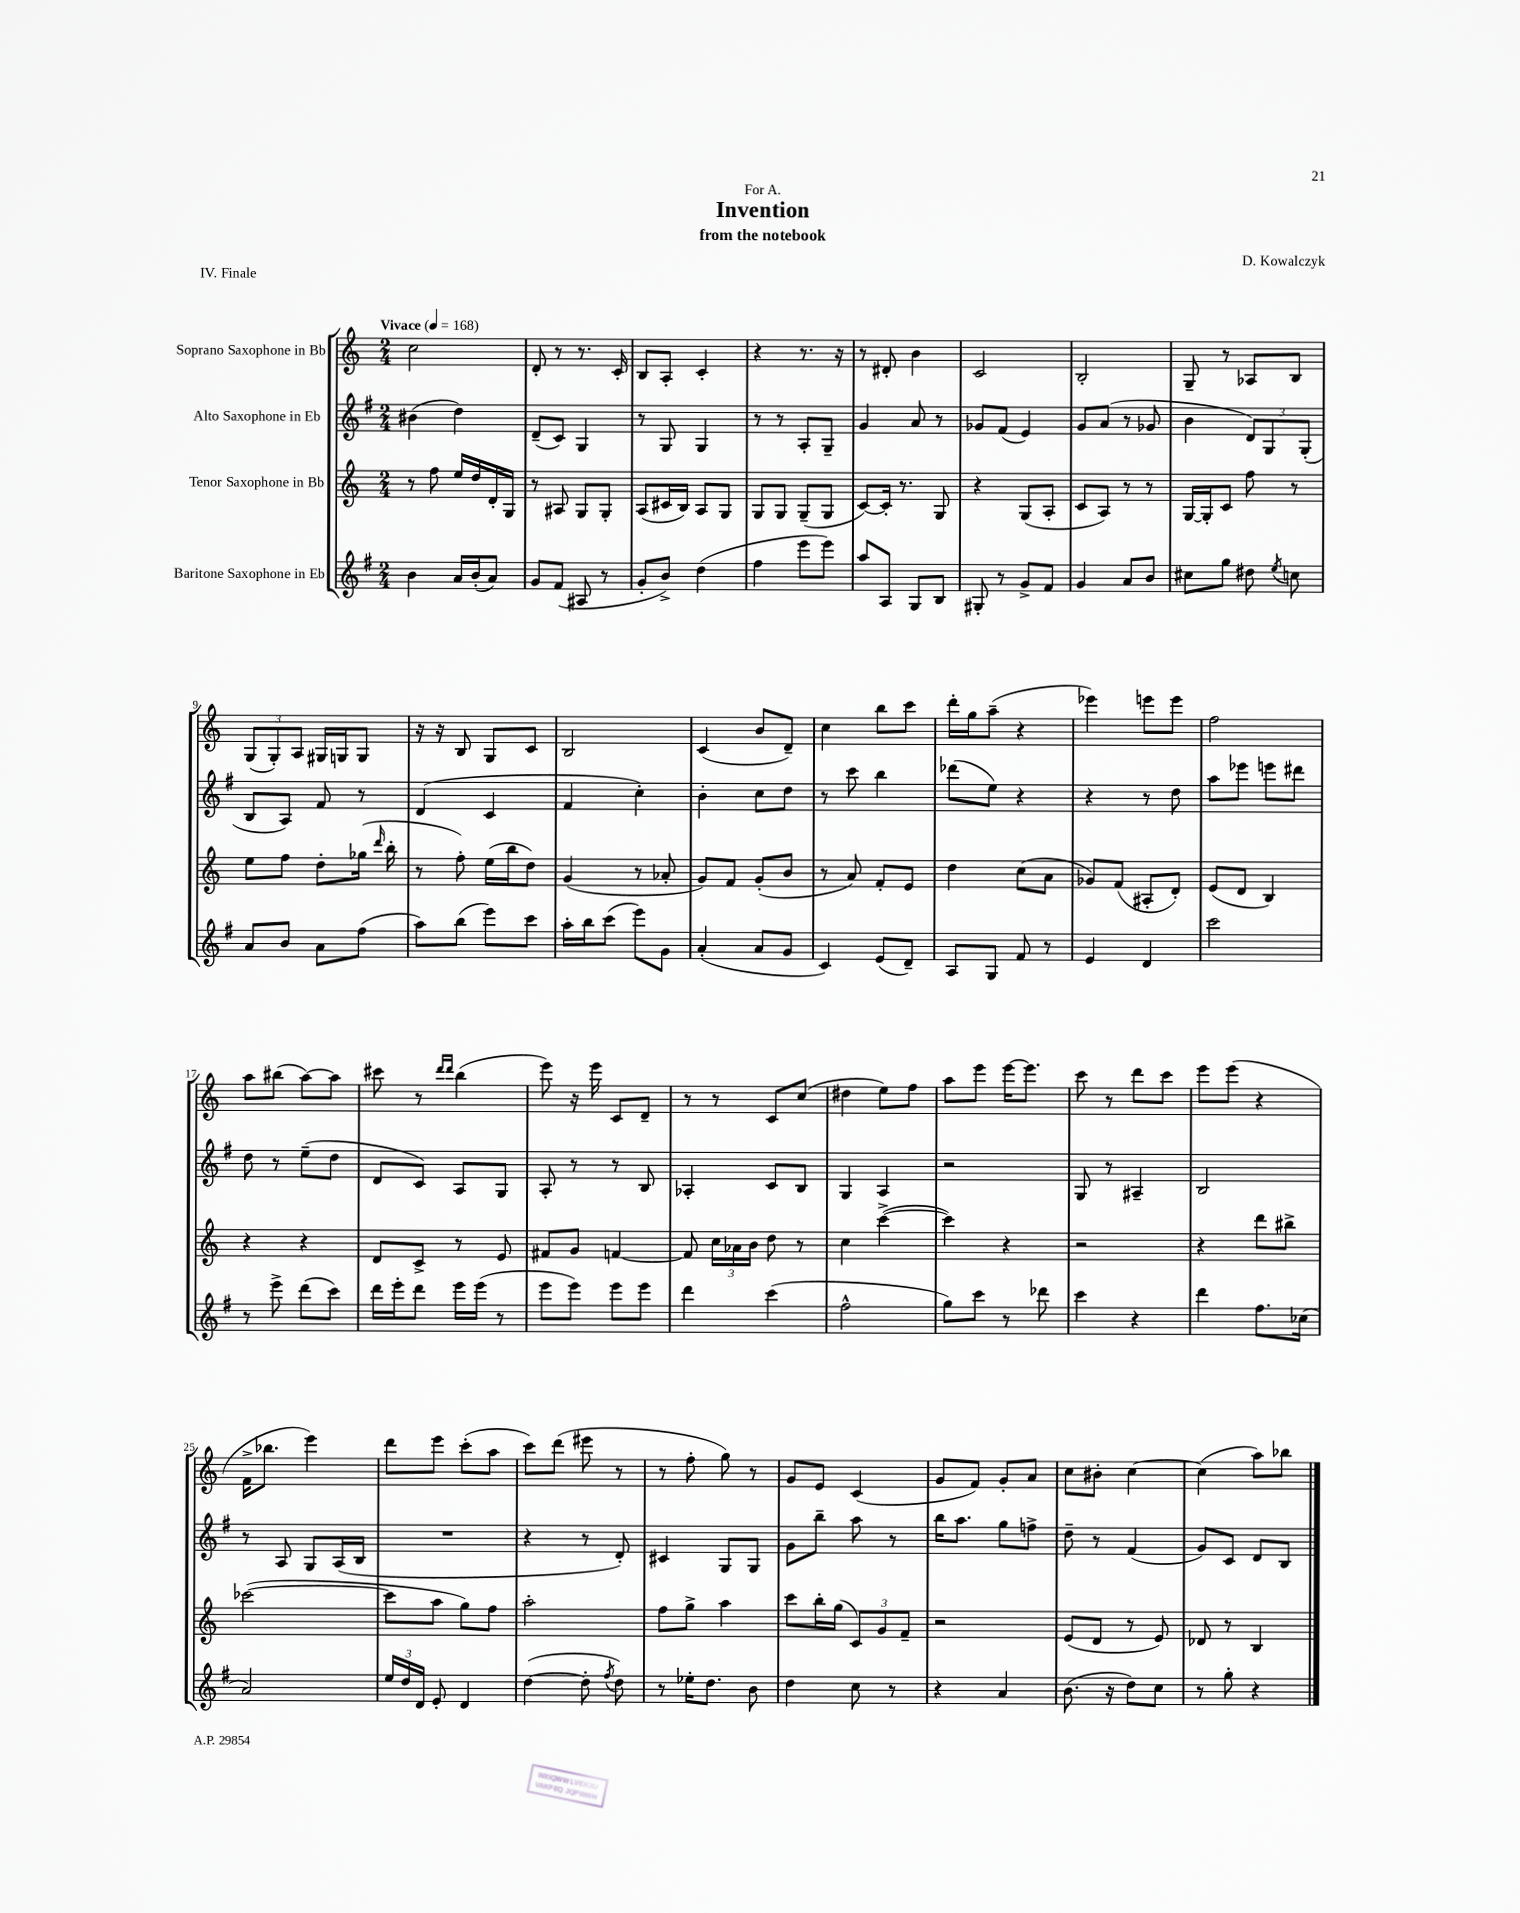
\header { title = "Invention" composer = "D. Kowalczyk" subtitle = "from the notebook" dedication = "For A." piece = "IV. Finale" }
<<
\new StaffGroup <<
\new Staff = "s0" \with { instrumentName = "Soprano Saxophone in Bb" } {
    \clef treble \key c \major \numericTimeSignature \time 2/4 \tempo "Vivace" 4 = 168
    \autoBeamOff c''2 |
    d'8-. r8 r8. c'16-. |
    b8[ a8]-. c'4-. |
    r4 r8. r16 |
    r8 dis'8-. b'4 |
    c'2 |
    b2-. |
    g8-- r8 aes8[ b8] |
    \tuplet 3/2 { g8[( g8-.) a8] } gis16[ g16 g8] |
    r16 r16 b8 g8[ c'8] |
    b2 |
    c'4( b'8[ d'8]--) |
    c''4 b''8[ c'''8] |
    d'''16[-. g''16 a''8]--( r4 |
    ees'''4) e'''8[ e'''8] |
    f''2 |
    a''8[ bis''8]( a''8[~) a''8] |
    cis'''8 r8 \grace { d'''16[ d'''16] } b''4( |
    e'''8) r16 e'''16 c'8[ d'8]-- |
    r8 r8 c'8[ c''8]( |
    dis''4 e''8[) f''8] |
    a''8[ e'''8] e'''16[~ e'''8.] |
    c'''8 r8 d'''8[ c'''8] |
    e'''8[ e'''8]( r4 |
    f'16[-> bes''8.] e'''4) |
    d'''8[ e'''8] c'''8[-.( a''8] |
    c'''8[) d'''8]( eis'''8 r8 |
    r8 f''8-. g''8) r8 |
    g'8[ e'8] c'4( |
    g'8[ f'8]) g'8[-. a'8] |
    c''8[ bis'8]-. c''4~ |
    c''4( a''8[) bes''8] \bar "|." |
}
\new Staff = "s1" \with { instrumentName = "Alto Saxophone in Eb" } {
    \clef treble \key g \major \numericTimeSignature \time 2/4
    \autoBeamOff bis'4( d''4) |
    d'8[--( c'8]) g4 |
    r8 g8 g4 |
    r8 r8 a8[-. g8]-- |
    g'4 a'8 r8 |
    ges'8[ fis'8]( e'4) |
    g'8[ a'8]( r8 ges'8 |
    b'4 \tuplet 3/2 { d'8[) g8 g8]-.( } |
    b8[ a8]) fis'8 r8 |
    d'4( c'4 |
    fis'4 c''4-.) |
    b'4-. c''8[ d''8] |
    r8 c'''8 b''4 |
    des'''8[( e''8]) r4 |
    r4 r8 d''8 |
    a''8[ ees'''8] e'''8[ dis'''8] |
    d''8 r8 e''8[--( d''8] |
    d'8[ c'8]) a8[ g8] |
    a8-. r8 r8 b8 |
    aes4-. c'8[ b8] |
    g4 a4 |
    r2 |
    g8 r8 ais4-- |
    b2 |
    r8 a8 g8[ a16( b16] |
    R2 |
    r4 r8 d'8-.) |
    cis'4 g8[ g8] |
    g'8[ b''8]-- a''8 r8 |
    b''16[ a''8.] g''8[ f''8]-> |
    d''8-- r8 fis'4( |
    g'8[) c'8] d'8[ b8] \bar "|." |
}
\new Staff = "s2" \with { instrumentName = "Tenor Saxophone in Bb" } {
    \clef treble \key c \major \numericTimeSignature \time 2/4
    \autoBeamOff r8 f''8 e''16[ d''16 d'16-. g16] |
    r8 ais8 g8[ g8]-. |
    a8[( cis'16 b16]) a8[ g8] |
    g8[ g8] g8[--( g8] |
    c'8[~) c'16]-. r8. g8 |
    r4 g8[( a8]-. |
    c'8[ a8]) r8 r8 |
    g16[~ g16-. c'8] f''8 r8 |
    e''8[ f''8] d''8[-. ges''16]( \grace { d'''16 } b''16-. |
    r8 f''8-.) e''16[( b''16 d''8]) |
    g'4( r8 aes'8-. |
    g'8[) f'8] g'8[-.( b'8] |
    r8 a'8) f'8[-. e'8] |
    d''4 c''8[( a'8] |
    ges'8[) f'8]( ais8[-. d'8]-.) |
    e'8[( d'8] b4) |
    r4 r4 |
    d'8[ c'8]-> r8 e'8 |
    fis'8[ g'8] f'4~ |
    f'8 \tuplet 3/2 { c''16[ aes'16 b'16] } d''8 r8 |
    c''4 c'''4~->( |
    c'''4) r4 |
    r2 |
    r4 d'''8[ bis''8]-> |
    ces'''2~( |
    ces'''8[ a''8] g''8[) f''8] |
    a''2-. |
    f''8[ g''8]-> a''4 |
    c'''8[ b''16-. g''16]( \tuplet 3/2 { c'8[) g'8 f'8]-- } |
    r2 |
    e'8[( d'8] r8 e'8) |
    des'8 r8 b4 \bar "|." |
}
\new Staff = "s3" \with { instrumentName = "Baritone Saxophone in Eb" } {
    \clef treble \key g \major \numericTimeSignature \time 2/4
    \autoBeamOff b'4 a'16[ b'16-.( a'8]) |
    g'8[ fis'8]( ais8 r8 |
    g'8[-. b'8]->) d''4( |
    fis''4 e'''8[ e'''8]) |
    a''8[ a8] g8[ b8] |
    gis8-. r8 g'8[-> fis'8] |
    g'4 a'8[ b'8] |
    cis''8[ g''8] dis''8 \acciaccatura { e''8 } c''8 |
    a'8[ b'8] a'8[ fis''8]( |
    a''8[) b''8]( e'''8[) c'''8] |
    a''16[-. b''16 c'''8]( e'''8[) g'8] |
    a'4-.( a'8[ g'8] |
    c'4) e'8[( d'8]--) |
    a8[ g8] fis'8 r8 |
    e'4 d'4 |
    c'''2 |
    r8 e'''8-> d'''8[( c'''8]) |
    d'''16[ e'''16-. d'''8] e'''16[ e'''16]( r8 |
    e'''8[ e'''8]) e'''8[ e'''8] |
    d'''4 c'''4( |
    fis''2-^ |
    g''8[) c'''8] r8 des'''8 |
    c'''4 r4 |
    d'''4 fis''8.[ ces''16]( |
    a'2) |
    \tuplet 3/2 { e''16[ d''16 d'16] } e'8-. d'4 |
    d''4~( d''8-. \acciaccatura { fis''8 } d''8) |
    r8 ees''16[-. d''8.] b'8 |
    d''4 c''8 r8 |
    r4 a'4 |
    b'8.( r16 d''8[) c''8] |
    r8 g''8-. r4 \bar "|." |
}
>>
>>
